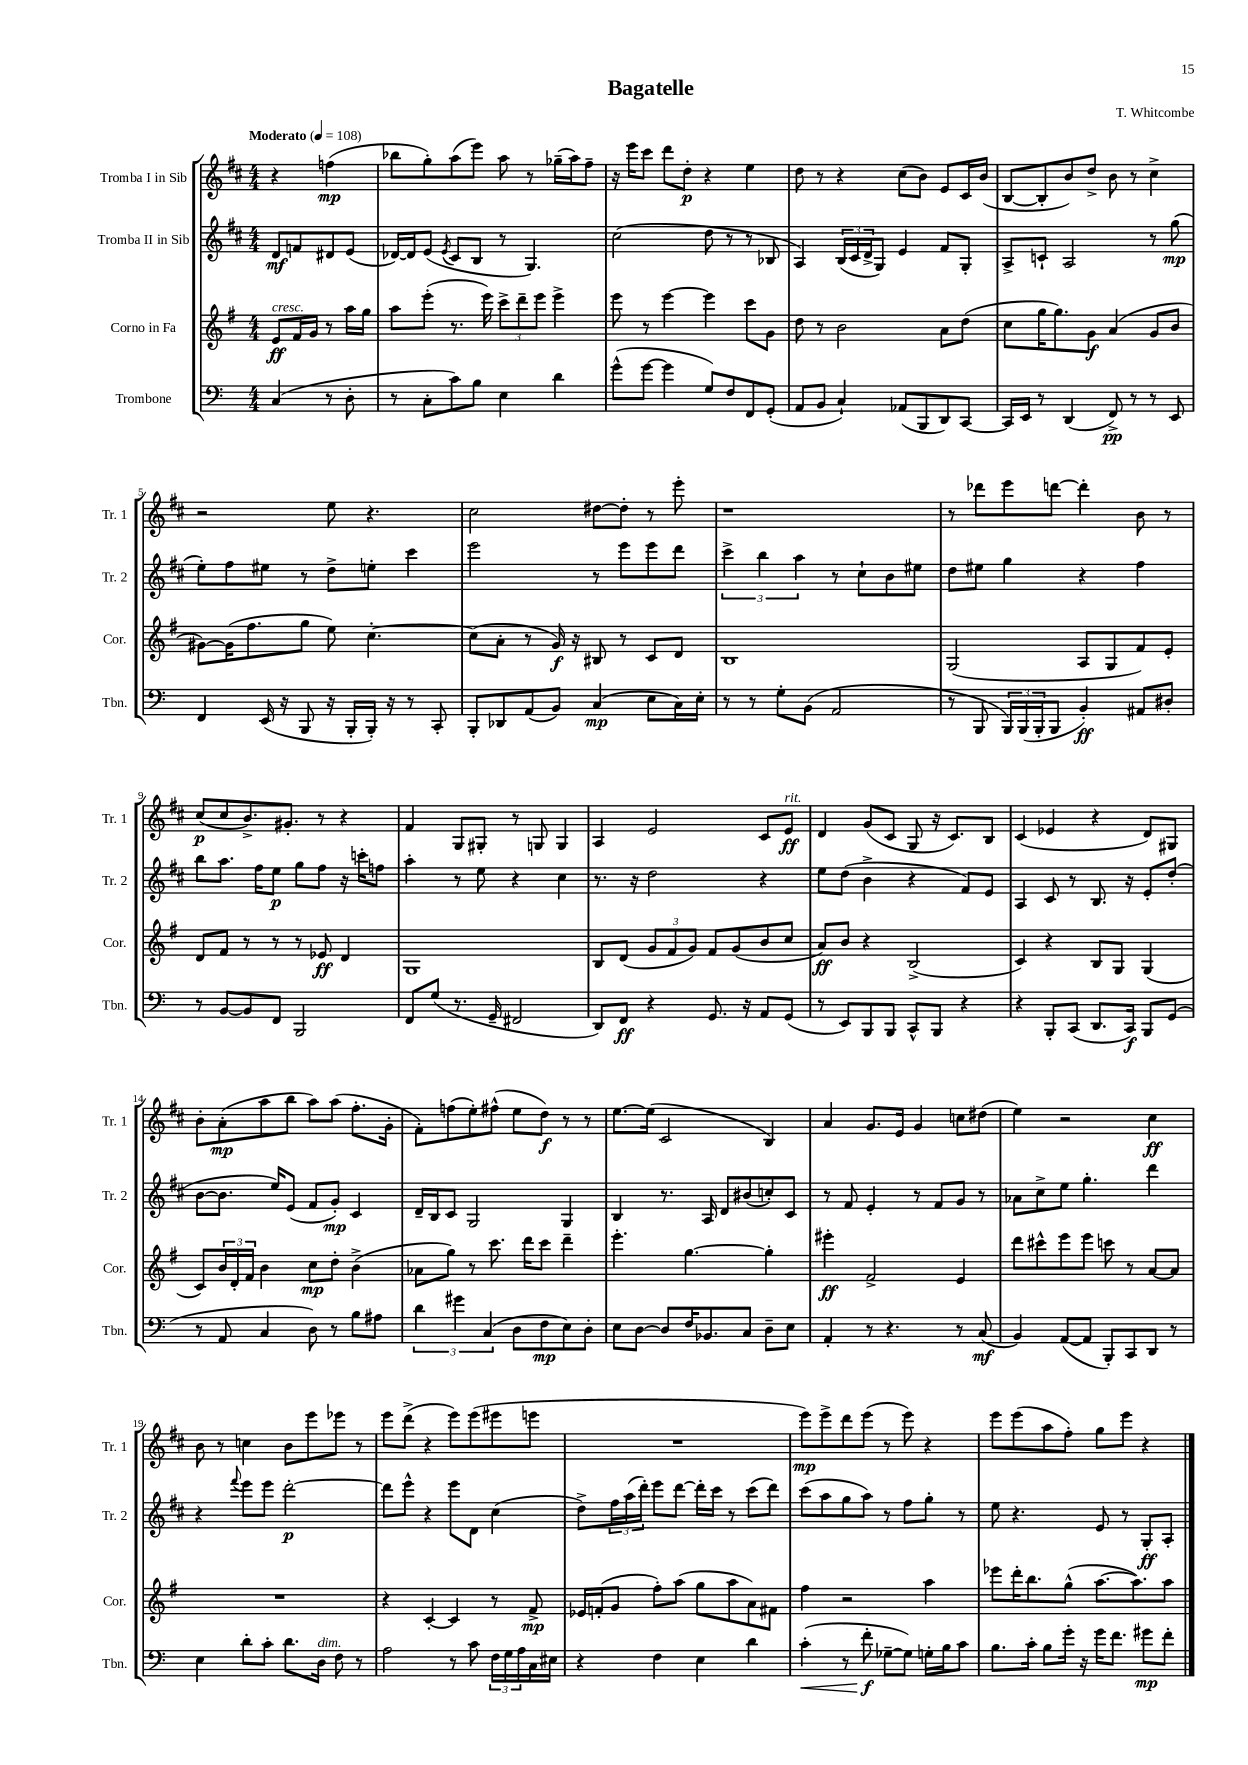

**kern	**dynam	**kern	**dynam	**kern	**dynam	**kern	**dynam
*part4	*part4	*part3	*part3	*part2	*part2	*part1	*part1
*staff4	*staff4	*staff3	*staff3	*staff2	*staff2	*staff1	*staff1
*I"Trombone	*	*I"Corno in Fa	*	*I"Tromba II in Sib	*	*I"Tromba I in Sib	*
*I'Tbn.	*	*I'Cor.	*	*I'Tr. 2	*	*I'Tr. 1	*
*clefF4	*	*clefG2	*	*clefG2	*	*clefG2	*
*k[]	*	*k[f#]	*	*k[f#c#]	*	*k[f#c#]	*
*M4/4	*	*M4/4	*	*M4/4	*	*M4/4	*
*MM108	*	*MM108	*	*MM108	*	*MM108	*
=	=	=	=	=	=	=	=
!	!	!	!	!	!	!LO:TX:a:B:t=Moderato	!
!	!	!LO:TX:a:i:t=cresc.	!	!	!	!	!
(4C/	.	8e/L	ff	8d/L	mf	4r	.
.	.	16f#/L	.	8fn/	.	.	.
.	.	16g/JJ	.	.	.	.	.
8r	.	8r	.	8d#X/	.	(4ffn\	mp
8D'\	.	16aa\LL	.	(8e/J	.	.	.
.	.	16gg\JJ	.	.	.	.	.
=1	=1	=1	=1	=1	=1	=1	=1
8r	.	8aa\L	.	[16d-X/LL)	.	8bb-X\L	.
.	.	.	.	16d-/J]	.	.	.
8C'\L	.	(8eee'\J	.	(8e/J	.	8gg'\)	.
.	.	.	.	8qe/	.	.	.
8c\)	.	8.r	.	8c#/L	.	(8aa\	.
8B\J	.	.	.	8B/J	.	8eee\J)	.
.	.	16eee\)	.	.	.	.	.
4E\	.	12ccc^\L	.	8r	.	8aa\	.
.	.	12ddd~\	.	.	.	.	.
.	.	.	.	4.G/)	.	8r	.
.	.	12eee\J	.	.	.	.	.
4d\	.	4eee^\	.	.	.	(16gg-X~\LL	.
.	.	.	.	.	.	16aa\J)	.
.	.	.	.	.	.	8ff#~\J	.
=2	=2	=2	=2	=2	=2	=2	=2
(8g^^\L	.	8eee\	.	(2cc#\	.	16r	.
.	.	.	.	.	.	16eee\KL	.
[8g\J	.	8r	.	.	.	8ccc#\J	.
4g\]	.	[4eee\	.	.	.	8ddd\L	.
.	.	.	.	.	.	8dd'\J	p
8G/L)	.	4eee\]	.	8dd\	.	4r	.
8F/	.	.	.	8r	.	.	.
8FF/	.	8ccc\L	.	8r	.	4ee\	.
(8GG'/J	.	8g\J	.	8B-X/	.	.	.
=3	=3	=3	=3	=3	=3	=3	=3
8AA/L	.	8dd\	.	4A/)	.	8dd\	.
8BB/J	.	8r	.	.	.	8r	.
4C`/)	.	2b\	.	(24B/LL	.	4r	.
.	.	.	.	24c#/	.	.	.
.	.	.	.	24d^/J	.	.	.
.	.	.	.	8G/J)	.	.	.
(8AA-X/L	.	.	.	4e/	.	(8cc#\L	.
8BBB/	.	.	.	.	.	8b\J)	.
8DD/)	.	8a\L	.	8f#/L	.	8e/L	.
[8CC/J	.	(8dd\J	.	8G'/J	.	16c#/L	.
.	.	.	.	.	.	(16b/JJ	.
=4	=4	=4	=4	=4	=4	=4	=4
16CC/LL]	.	8cc\L	.	8A^/L	.	[8B/L	.
16EE/JJ	.	.	.	.	.	.	.
8r	.	16gg\K	.	8cn`/J	.	8B'/]	.
.	.	8.gg\)	.	.	.	.	.
(4DD/	.	.	.	2A/	.	8b/)	.
.	.	8g\J	f	.	.	8dd^/J	.
8FF^/)	pp	(4a/	.	.	.	8b\	.
8r	.	.	.	.	.	8r	.
8r	.	8g/L	.	8r	.	4cc#^\	.
8EE/	.	8b/J	.	(8gg\	mp	.	.
!!LO:LB:g=z
=5	=5	=5	=5	=5	=5	=5	=5
4FF/	.	[8g#X\L)	.	8ee'\L)	.	2r	.
.	.	(16g#\K]	.	8ff#\	.	.	.
.	.	8.ff#\	.	.	.	.	.
(16EE/	.	.	.	8ee#X\J	.	.	.
16r	.	.	.	.	.	.	.
8BBB/	.	8gg\J	.	8r	.	.	.
16r	.	8ee\)	.	8dd^\L	.	8ee\	.
16BBB'/LL	.	.	.	.	.	.	.
16BBB'/JJ)	.	[4.cc'\	.	8een'\J	.	4.r	.
16r	.	.	.	.	.	.	.
8r	.	.	.	4ccc#\	.	.	.
8CC'/	.	.	.	.	.	.	.
=6	=6	=6	=6	=6	=6	=6	=6
8BBB'/L	.	(8cc\L]	.	2eee\	.	2cc#\	.
8DD-X/	.	8a'\J	.	.	.	.	.
(8AA/	.	8r	.	.	.	.	.
8BB/J)	.	16g/)	f	.	.	.	.
.	.	16r	.	.	.	.	.
(4C/	mp	8B#X/	.	8r	.	[8dd#X\L	.
.	.	8r	.	8eee\L	.	8dd#'\J]	.
8E\L	.	8c/L	.	8eee\	.	8r	.
16C\L)	.	8d/J	.	8ddd\J	.	8eee'\	.
16E'\JJ	.	.	.	.	.	.	.
=7	=7	=7	=7	=7	=7	=7	=7
8r	.	1B	.	6ccc#^\	.	1r	.
8r	.	.	.	.	.	.	.
.	.	.	.	6bb\	.	.	.
8G'\L	.	.	.	.	.	.	.
.	.	.	.	6aa\	.	.	.
(8BB\J	.	.	.	.	.	.	.
2AA/	.	.	.	8r	.	.	.
.	.	.	.	8cc#`\L	.	.	.
.	.	.	.	8b\	.	.	.
.	.	.	.	8ee#X\J	.	.	.
=8	=8	=8	=8	=8	=8	=8	=8
8r	.	(2G/	.	8dd\L	.	8r	.
8BBB/	.	.	.	8ee#X\J	.	8ddd-X\L	.
24BBB/LL)	.	.	.	4gg\	.	8eee\	.
(24BBB/	.	.	.	.	.	.	.
24BBB'/J	.	.	.	.	.	.	.
8BBB/J	.	.	.	.	.	[8dddn\J	.
4BB'/)	ff	8A/L	.	4r	.	4ddd'\]	.
.	.	8G/	.	.	.	.	.
8AA#X/L	.	8f#/)	.	4ff#\	.	8b\	.
8D#X'/J	.	8e'/J	.	.	.	8r	.
!!LO:LB:g=z
=9	=9	=9	=9	=9	=9	=9	=9
8r	.	8d/L	.	8bb\L	.	(8cc#/L	p
[8BB/L	.	8f#/J	.	8.aa\J	.	8cc#/	.
8BB/]	.	8r	.	.	.	8.b^/)	.
.	.	.	.	16ff#\KL	.	.	.
8FF/J	.	8r	.	8ee\J	p	.	.
.	.	.	.	.	.	8.g#X'/J	.
2BBB/	.	8r	.	8gg\L	.	.	.
.	.	8e-X/	ff	8ff#\J	.	8r	.
.	.	4d/	.	16r	.	4r	.
.	.	.	.	16cccn'\KL	.	.	.
.	.	.	.	8ffn\J	.	.	.
=10	=10	=10	=10	=10	=10	=10	=10
8FF/L	.	1G	.	4aa'\	.	4f#/	.
(8G/J	.	.	.	.	.	.	.
8.r	.	.	.	8r	.	8G/L	.
.	.	.	.	8ee\	.	8G#X'/J	.
16GG~/	.	.	.	.	.	.	.
2FF#X/	.	.	.	4r	.	8r	.
.	.	.	.	.	.	8Gn/	.
.	.	.	.	4cc#\	.	4G/	.
=11	=11	=11	=11	=11	=11	=11	=11
8DD/L)	.	8B/L	.	8.r	.	4A/	.
8FF/J	ff	(8d/J	.	.	.	.	.
.	.	.	.	16r	.	.	.
4r	.	12g/L	.	2dd\	.	2e/	.
.	.	12f#/	.	.	.	.	.
.	.	12g/J)	.	.	.	.	.
8.GG/	.	8f#/L	.	.	.	.	.
.	.	(8g/	.	.	.	.	.
16r	.	.	.	.	.	.	.
8AA/L	.	8b/	.	4r	.	8c#/L	.
!	!	!	!	!	!	!LO:TX:a:i:t=rit.	!
(8GG/J	.	8cc/J	.	.	.	8e/J	ff
=12	=12	=12	=12	=12	=12	=12	=12
8r	.	8a/L)	ff	8ee\L	.	4d/	.
8EE/L)	.	8b/J	.	(8dd\J	.	.	.
8BBB/	.	4r	.	4b^\	.	(8g/L	.
8BBB/J	.	.	.	.	.	8c#/J	.
8CC^^/L	.	(2B^/	.	4r	.	8G/	.
8BBB/J	.	.	.	.	.	16r	.
.	.	.	.	.	.	8.c#/L)	.
4r	.	.	.	8f#/L)	.	.	.
.	.	.	.	8e/J	.	8B/J	.
=13	=13	=13	=13	=13	=13	=13	=13
4r	.	4c/)	.	4A/	.	(4c#/	.
8BBB'/L	.	4r	.	8c#/	.	4e-X/	.
(8CC/J	.	.	.	8r	.	.	.
8.DD/L	.	8B/L	.	8.B/	.	4r	.
.	.	8G/J	.	.	.	.	.
16CC/Jk)	f	.	.	16r	.	.	.
8BBB/L	.	(4G/	.	8e'/L	.	8d/L)	.
(8GG/J	.	.	.	(8dd'/J	.	8G#X/J	.
!!LO:LB:g=z
=14	=14	=14	=14	=14	=14	=14	=14
8r	.	8c/L)	.	[8b\L	.	8b'\L	.
8AA/	.	24b/L	.	8.b\J]	.	(8a'\	mp
.	.	24d'/	.	.	.	.	.
.	.	24f#/JJ	.	.	.	.	.
4C/	.	4b\	.	.	.	8aa\	.
.	.	.	.	16ee/KL)	.	.	.
.	.	.	.	(8e/J	.	8bb\J	.
8D\)	.	8cc\L	mp	8f#/L	.	8aa\L)	.
8r	.	8dd'\J	.	8g'/J)	mp	(8aa\J	.
8B\L	.	(4b^\	.	4c#/	.	8.ff#'\L	.
8A#X\J	.	.	.	.	.	.	.
.	.	.	.	.	.	16g'\Jk	.
=15	=15	=15	=15	=15	=15	=15	=15
6d\	.	8a-X\L	.	16d~/LL	.	8f#'\L)	.
.	.	.	.	16B/J	.	.	.
.	.	8gg\J)	.	8c#/J	.	(8ffn\	.
6g#X\	.	.	.	.	.	.	.
.	.	8r	.	2G/	.	8ee'\)	.
(6C/	.	.	.	.	.	.	.
.	.	8.ccc\	.	.	.	(8ff#X^^\J	.
8D\L	.	.	.	.	.	8ee\L	.
.	.	16ddd\KL	.	.	.	.	.
8F\	mp	8ccc\J	.	.	.	8dd\J)	f
8E\)	.	4ddd~\	.	4G/	.	8r	.
8D'\J	.	.	.	.	.	8r	.
=16	=16	=16	=16	=16	=16	=16	=16
8E\L	.	4.eee'\	.	4B/	.	[8.ee\L	.
[8D\J	.	.	.	.	.	.	.
.	.	.	.	.	.	(16ee\Jk]	.
8D/L]	.	.	.	8.r	.	2c#/	.
16F/K	.	[4.gg\	.	.	.	.	.
8.BB-X/	.	.	.	16A/	.	.	.
.	.	.	.	8d/L	.	.	.
8C/J	.	.	.	(8b#X/	.	.	.
8D~\L	.	4gg'\]	.	8ccn'/)	.	4B/)	.
8E\J	.	.	.	8c#/J	.	.	.
=17	=17	=17	=17	=17	=17	=17	=17
4AA'/	.	4eee#X'\	ff	8r	.	4a/	.
.	.	.	.	8f#/	.	.	.
8r	.	2f#^/	.	4e'/	.	8.g/L	.
4.r	.	.	.	.	.	.	.
.	.	.	.	.	.	16e/Jk	.
.	.	.	.	8r	.	4g/	.
.	.	.	.	8f#/L	.	.	.
8r	.	4e/	.	8g/J	.	8ccn\L	.
(8C/	mf	.	.	8r	.	(8dd#X\J	.
=18	=18	=18	=18	=18	=18	=18	=18
4BB/)	.	8ddd\L	.	8a-X\L	.	4ee\)	.
.	.	8ccc#X^^\	.	8cc#^\	.	.	.
([8AA/L	.	8eee\	.	8ee\J	.	2r	.
8AA/J]	.	8eee\J	.	4.gg'\	.	.	.
8BBB'/L)	.	8cccn\	.	.	.	.	.
8CC/	.	8r	.	.	.	.	.
8DD/J	.	[8a/L	.	4ddd\	.	4cc#\	ff
8r	.	8a/J]	.	.	.	.	.
!!LO:LB:g=z
=19	=19	=19	=19	=19	=19	=19	=19
4E\	.	1r	.	4r	.	8b\	.
.	.	.	.	.	.	8r	.
.	.	.	.	8qqfff#/	.	.	.
8d'\L	.	.	.	8eee\L	.	4ccn\	.
8c'\J	.	.	.	8eee\J	.	.	.
8.d\L	.	.	.	[2ddd'\	p	8b\L	.
.	.	.	.	.	.	8eee\	.
!LO:TX:a:i:t=dim.	!	!	!	!	!	!	!
16D\Jk	.	.	.	.	.	.	.
8F\	.	.	.	.	.	8eee-X\J	.
8r	.	.	.	.	.	8r	.
=20	=20	=20	=20	=20	=20	=20	=20
2A\	.	4r	.	8ddd\L]	.	8eee\L	.
.	.	.	.	8eee^^\J	.	(8ddd^\J	.
.	.	[4c'/	.	4r	.	4r	.
8r	.	4c/]	.	8eee\L	.	8eee\L)	.
8c\	.	.	.	8d\J	.	(8eee\	.
24F\LL	.	8r	.	(4cc#\	.	8eee#X\	.
24G\	.	.	.	.	.	.	.
24A\	.	.	.	.	.	.	.
16C\	.	8f#^/	mp	.	.	8eeen\J	.
16E#X\JJ	.	.	.	.	.	.	.
=21	=21	=21	=21	=21	=21	=21	=21
4r	.	16e-X/LL	.	8dd^\L)	.	1r	.
.	.	(16fn'/J	.	.	.	.	.
.	.	8g/J	.	24ff#\L	.	.	.
.	.	.	.	(24aa\	.	.	.
.	.	.	.	24ddd'\JJ)	.	.	.
4F\	.	8ff#'\L)	.	8eee\L	.	.	.
.	.	(8aa\J	.	[8ddd\J	.	.	.
4E\	.	8gg\L	.	16ddd'\LL]	.	.	.
.	.	.	.	16ccc#\JJ	.	.	.
.	.	8aa\	.	8r	.	.	.
4d\	.	8a\)	.	(8ccc#\L	.	.	.
.	.	8f#X\J	.	8ddd\J)	.	.	.
=22	=22	=22	=22	=22	=22	=22	=22
!	!LO:HP:b	!	!	!	!	!	!
(4c'\	<	4ff#\	.	(8ccc#\L	.	8eee\L)	mp
.	.	.	.	8aa\	.	8eee^\	.
8r	.	2r	.	8gg\	.	8ddd\	.
8f'\	f	.	.	8aa\J)	.	(8eee\J	.
[8G-X~\L	[	.	.	8r	.	8r	.
8G-\J])	.	.	.	8ff#\L	.	8eee\)	.
16Gn'\LL	.	4aa\	.	8gg'\J	.	4r	.
16B\J	.	.	.	.	.	.	.
8c\J	.	.	.	8r	.	.	.
=23	=23	=23	=23	=23	=23	=23	=23
8.B\L	.	8eee-X\L	.	8ee\	.	8eee\L	.
.	.	16ddd'\K	.	4.r	.	(8eee\	.
16c'\Jk	.	8.bb\	.	.	.	.	.
8B\L	.	.	.	.	.	8aa\	.
16g'\Jk	.	(8gg^^\J	.	.	.	8ff#'\J)	.
16r	.	.	.	.	.	.	.
16g\KL	.	[8.aa\L	.	8e/	.	8gg\L	.
8.f\J	.	.	.	.	.	.	.
.	.	.	.	8r	.	8eee\J	.
.	.	8.aa\])	.	.	.	.	.
8g#X\L	mp	.	.	8G'/L	ff	4r	.
8f'\J	.	8aa\J	.	8A'/J	.	.	.
==	==	==	==	==	==	==	==
*-	*-	*-	*-	*-	*-	*-	*-
